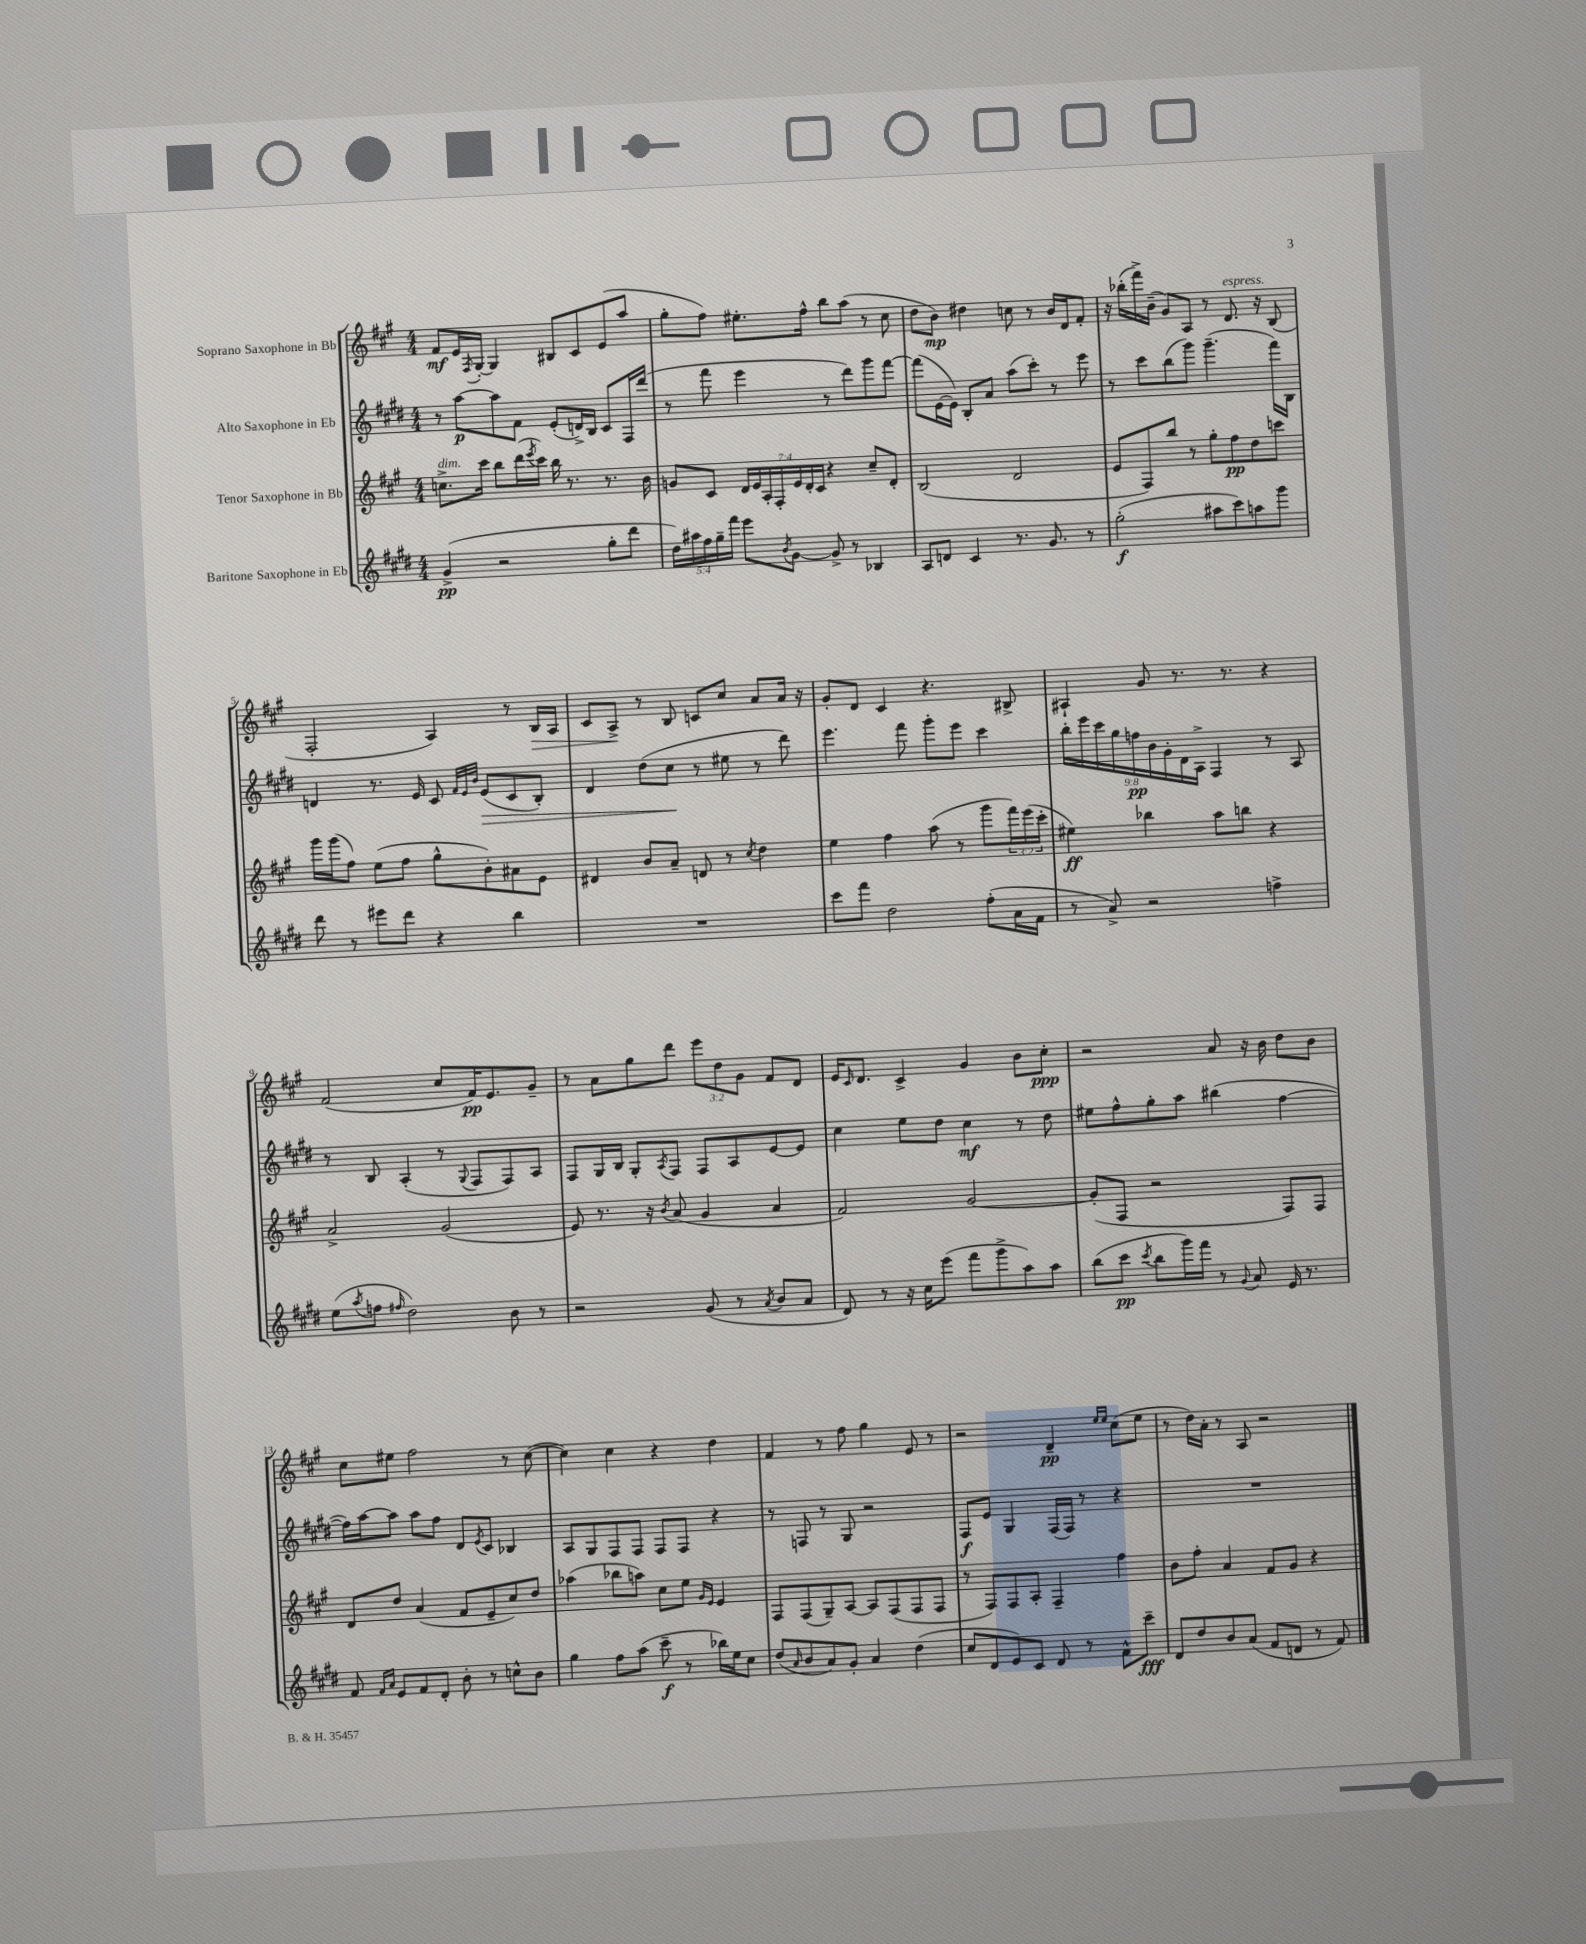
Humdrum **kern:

**kern	**dynam	**kern	**dynam	**kern	**dynam	**kern	**dynam
*part4	*part4	*part3	*part3	*part2	*part2	*part1	*part1
*staff4	*staff4	*staff3	*staff3	*staff2	*staff2	*staff1	*staff1
*I"Baritone Saxophone in Eb	*	*I"Tenor Saxophone in Bb	*	*I"Alto Saxophone in Eb	*	*I"Soprano Saxophone in Bb	*
*clefG2	*	*clefG2	*	*clefG2	*	*clefG2	*
*k[f#c#g#d#]	*	*k[f#c#g#]	*	*k[f#c#g#d#]	*	*k[f#c#g#]	*
*M4/4	*	*M4/4	*	*M4/4	*	*M4/4	*
=1	=1	=1	=1	=1	=1	=1	=1
!	!	!LO:TX:a:i:t=dim.	!	!	!	!	!
(4g#^/	pp	8.ccn^\L	.	8r	.	8f#/L	mf
.	.	.	.	[8aa\L	p	16e/L	.
.	.	.	.	.	.	8qF#/	.
.	.	16ccc#\Jk	.	.	.	[16G#'/JJ	.
2r	.	8bb\L	.	8aa\]	.	4G#/]	.
.	.	(16ddd\L	.	8f#\J	.	.	.
.	.	8qeee/	.	.	.	.	.
.	.	16ccc#\JJ)	.	.	.	.	.
.	.	16bb\	.	(8e'/L	.	8B#X/L	.
.	.	8.r	.	.	.	.	.
.	.	.	.	16dn^/L)	.	8c#/	.
.	.	.	.	16B/JJ	.	.	.
8gg#'\L	.	8.r	.	8c#/L	.	(8e/	.
8ddd#\J	.	.	.	16F#/L	.	8aa/J	.
.	.	16b\	.	(16ddd#/JJ	.	.	.
=2	=2	=2	=2	=2	=2	=2	=2
20dd#\LL)	.	8gn/L	.	8r	.	8gg#'\L	.
20aa#X\	.	.	.	.	.	.	.
20ff#\	.	.	.	.	.	.	.
.	.	8c#/J	.	8fff#\	.	8ff#\J)	.
20gg#~\	.	.	.	.	.	.	.
20fff#\JJ	.	.	.	.	.	.	.
8eee\L	.	28d/LL	.	4eee\	.	8.ee#X'\L	.
.	.	28e/	.	.	.	.	.
.	.	28A'/	.	.	.	.	.
.	.	28F#'/	.	.	.	.	.
8qb/	.	.	.	.	.	.	.
[8g#\J	.	.	.	.	.	.	.
.	.	28e/	.	.	.	.	.
.	.	28d'/	.	.	.	.	.
.	.	.	.	.	.	16ff#^^\Jk	.
.	.	28c#/JJ	.	.	.	.	.
8g#^/]	.	4r	.	8r	.	8bb\L	.
8r	.	.	.	8ddd#\L)	.	(8aa\J	.
4B-X/	.	8cc#~/L	.	8ggg#\	.	8r	.
.	.	8d'/J	.	[8fff#\J	.	8cc#\	.
=3	=3	=3	=3	=3	=3	=3	=3
8A/L	.	(2B/	.	(8fff#\L]	.	8dd\L	.
8dn/J	.	.	.	[16e\L	.	8b\J)	mp
.	.	.	.	16e\JJ])	.	.	.
4c#/	.	.	.	8B'/L	.	4dd#X\	.
.	.	.	.	8a/J	.	.	.
8.r	.	2d/	.	(8aa\L	.	8ccn\	.
.	.	.	.	8ccc#'\J)	.	8r	.
8.g#/	.	.	.	.	.	.	.
.	.	.	.	8r	.	16b/LL	.
.	.	.	.	.	.	16d/J	.
8r	.	.	.	8eee\	.	8f#'/J	.
=4	=4	=4	=4	=4	=4	=4	=4
(2gg#'\	f	8e/L	.	8r	.	16r	.
.	.	.	.	.	.	(16bb-X'\LL	.
.	.	8F#/)	.	8ccc#\L	.	16fff#^\)	.
.	.	.	.	.	.	(16b~\JJ	.
.	.	8bb/J	.	(8bb\	.	8g#/L)	.
.	.	8r	.	8ggg#\J)	.	8A/J	.
8aa#X\L	.	8gg#'\L	.	(4.ggg#~\	.	8r	.
!	!	!	!	!	!	!LO:TX:a:i:t=espress.	!
8ccc#\)	.	8ff#\	pp	.	.	8.d/	.
8aan\	.	8dd\	.	.	.	.	.
.	.	.	.	.	.	16r	.
8ggg#\J	.	8cccn\J	.	16fff#\LL)	.	(8B/	.
.	.	.	.	16B\JJ	.	.	.
!!LO:LB:g=z
=5	=5	=5	=5	=5	=5	=5	=5
8ddd#\	.	16ggg#\LL	.	4dn/	.	2F#'/	.
.	.	(16ggg#\J	.	.	.	.	.
8r	.	8ff#\J)	.	.	.	.	.
8eee#X\L	.	(8ee\L	.	8.r	.	.	.
8ddd#\J	.	8ff#\J	.	.	.	.	.
.	.	.	.	16e/	.	.	.
4r	.	8gg#^^\L	.	8c#/	.	4A/)	.
.	.	.	.	32qqf#/LLL	.	.	.
.	.	.	.	32qqe/	.	.	.
.	.	.	.	32qqb/JJJ	.	.	.
!	!	!	!	!	!LO:HP:b	!	!
.	.	8b'\)	.	(8e/L	>	.	.
4bb\	.	8a#X\	.	8c#/	.	8r	.
!	!	!	!	!	!	!	!LO:HP:b
.	.	8e\J	.	8B'/J)	.	16B/LL	>
.	.	.	.	.	.	16A/JJ	.
=6	=6	=6	=6	=6	=6	=6	=6
1r	.	4d#X/	.	4d#/	.	8c#/L	.
.	.	.	.	.	.	8A^/J	.
.	.	8b/L	.	(8dd#\L	.	8r	]
.	.	8a~/J	.	8cc#\J	.	8B/	.
.	.	8dn/	.	8r	]	8cn/L	.
.	.	8r	.	8ee#X\	.	8cc#/J	.
.	.	8qcc#/	.	.	.	.	.
.	.	4dd\	.	8r	.	8a/L	.
.	.	.	.	8ddd#\)	.	16a/Jk	.
.	.	.	.	.	.	16r	.
=7	=7	=7	=7	=7	=7	=7	=7
8ccc#\L	.	4ee\	.	4.eee\	.	8g#'/L	.
8fff#\J	.	.	.	.	.	8d/J	.
2dd#\	.	4ff#\	.	.	.	4c#/	.
.	.	.	.	8fff#\	.	.	.
.	.	(8aa\	.	8ggg#'\L	.	4.r	.
.	.	8r	.	8eee\J	.	.	.
(8ff#'\L	.	8ggg#\L	.	4ccc#\	.	.	.
16a\L	.	24fff#\L)	.	.	.	8B#X^/	.
.	.	(24eee\	.	.	.	.	.
16f#\JJ	.	.	.	.	.	.	.
.	.	24ccc#'\JJ	.	.	.	.	.
=8	=8	=8	=8	=8	=8	=8	=8
8r	.	4ee#X\)	ff	18bb'\LL	.	4A#X`/	.
.	.	.	.	18eee\	.	.	.
.	.	.	.	18ccc#\	.	.	.
8a^/)	.	.	.	.	.	.	.
.	.	.	.	18gg#\	.	.	.
.	.	.	.	18ffn\	pp	.	.
2r	.	4bb-X\	.	.	.	8g#/	.
.	.	.	.	18b\	.	.	.
.	.	.	.	18g#'\	.	.	.
.	.	.	.	.	.	8.r	.
.	.	.	.	18d#\	.	.	.
.	.	.	.	18A^\JJ	.	.	.
.	.	8aa\L	.	4F#/	.	.	.
.	.	.	.	.	.	8.r	.
.	.	8bbn\J	.	.	.	.	.
4ffn^\	.	4r	.	8r	.	4r	.
.	.	.	.	8A/	.	.	.
!!LO:LB:g=z
=9	=9	=9	=9	=9	=9	=9	=9
(8ee\L	.	2a^/	.	8r	.	(2f#/	.
8qaa/	.	.	.	.	.	.	.
8ffn\J	.	.	.	8B/	.	.	.
16qqff#X/	.	.	.	.	.	.	.
2dd#\)	.	.	.	(4A'/	.	.	.
.	.	(2g#/	.	8r	.	8cc#/L	.
.	.	.	.	8qqG#/	.	.	.
.	.	.	.	8F#/L	.	16f#/K)	pp
.	.	.	.	.	.	8.e/	.
8b\	.	.	.	8F#/)	.	.	.
8r	.	.	.	8A/J	.	8g#~/J	.
=10	=10	=10	=10	=10	=10	=10	=10
2r	.	8e/)	.	8F#/L	.	8r	.
.	.	8.r	.	16G#/L	.	8a\L	.
.	.	.	.	16B/JJ	.	.	.
.	.	.	.	8G#'/L	.	8gg#\	.
.	.	16r	.	.	.	.	.
.	.	8qb/	.	8qA/	.	.	.
.	.	(8a/	.	8F#/J	.	8ddd\J	.
(8g#/	.	4g#/	.	8F#/L	.	12eee\L	.
.	.	.	.	.	.	12dd\	.
8r	.	.	.	8A/	.	.	.
.	.	.	.	.	.	12g#\J	.
8qa/	.	.	.	.	.	.	.
8b/L	.	4a/	.	[8e/	.	8f#/L	.
8a/J	.	.	.	8e/J]	.	8d/J	.
=11	=11	=11	=11	=11	=11	=11	=11
8d#/)	.	2f#/)	.	4cc#\	.	16e/KL	.
.	.	.	.	.	.	16qqc#/	.
.	.	.	.	.	.	8.d/J	.
8r	.	.	.	.	.	.	.
16r	.	.	.	8ee\L	.	4c#^/	.
16cc#\KL	.	.	.	.	.	.	.
(8eee\J	.	.	.	8dd#\J	.	.	.
8fff#\L	.	[2g#/	.	4cc#\	mf	4g#/	.
8ggg#^\	.	.	.	.	.	.	.
8aa\)	.	.	.	8r	.	8b\L	.
8aa\J	.	.	.	8dd#\	.	8cc#'\J	ppp
=12	=12	=12	=12	=12	=12	=12	=12
(8bb\L	.	(8g#'/L]	.	8ee#X\L	.	2r	.
8ccc#\J	pp	8F#/J	.	8ff#^^\	.	.	.
8qccc#/	.	.	.	.	.	.	.
8bb\L	.	2r	.	8gg#'\	.	.	.
16ggg#\L)	.	.	.	8aa\J	.	.	.
16fff#\JJ	.	.	.	.	.	.	.
8r	.	.	.	(4bb#X\	.	8a/	.
8qqg#/	.	.	.	.	.	.	.
8a/	.	.	.	.	.	16r	.
.	.	.	.	.	.	16b\	.
16e/	.	8F#/L)	.	[4ff#\	.	8dd\L	.
8.r	.	.	.	.	.	.	.
.	.	8F#/J	.	.	.	8b\J	.
!!LO:LB:g=z
=13	=13	=13	=13	=13	=13	=13	=13
8f#/	.	8d/L	.	16ff#\LL])	.	8cc#\L	.
.	.	.	.	[16aa\J	.	.	.
16qqf#/LL	.	.	.	.	.	.	.
16qqa/JJ	.	.	.	.	.	.	.
8e/L	.	8dd/J	.	8aa\J]	.	8ee#X\J	.
8f#/	.	(4a/	.	8aa\L	.	2ff#\	.
8d#'/J	.	.	.	8ff#\J	.	.	.
8b'\	.	8f#/L	.	8d#/L	.	.	.
.	.	.	.	8qe/	.	.	.
8r	.	8e~/	.	8c#/J	.	.	.
8ccn^^\L	.	8cc#/)	.	4B-X/	.	8r	.
8b\J	.	8dd/J	.	.	.	([8cc#\	.
=14	=14	=14	=14	=14	=14	=14	=14
4gg#\	.	(4aa-X\	.	8A/L	.	4cc#\])	.
.	.	.	.	8G#/	.	.	.
8ff#\L	.	8bb-X\L	.	8F#/	.	4cc#\	.
(8aa\J	.	8aan\J)	.	8F#/J	.	.	.
8ccc#~\	f	8cc#\L	.	8F#/L	.	4r	.
8r	.	8ee\J	.	8F#/J	.	.	.
.	.	16qqg#/LL	.	.	.	.	.
.	.	16qqe/JJ	.	.	.	.	.
16bb-X\LL)	.	4e/	.	4r	.	4dd\	.
16ee\J	.	.	.	.	.	.	.
8cc#\J	.	.	.	.	.	.	.
=15	=15	=15	=15	=15	=15	=15	=15
(8dd#/L	.	8F#/L	.	8r	.	4f#/	.
16qqa/	.	.	.	.	.	.	.
8b/	.	(8F#/	.	8Fn/	.	.	.
8a/)	.	8G#~/)	.	8r	.	8r	.
8g#'/J	.	[8A/J	.	8G#/	.	8ff#\	.
4a/	.	8A/L]	.	2r	.	4gg#\	.
.	.	(8F#/	.	.	.	.	.
(4dd#\	.	8F#/	.	.	.	8e/	.
.	.	8F#/J	.	.	.	8r	.
=16	=16	=16	=16	=16	=16	=16	=16
8cc#/L	.	8r	.	8F#/L	f	2r	.
8d#/	.	8F#/L)	.	8e/J	.	.	.
8e/)	.	8F#/	.	4G#/	.	.	.
8c#/J	.	8A'/J	.	.	.	.	.
8d#/	.	4F#~/	.	(16F#/LL	.	4d~/	pp
.	.	.	.	16F#/JJ)	.	.	.
8r	.	.	.	8r	.	.	.
.	.	.	.	.	.	16qqee/LL	.
.	.	.	.	.	.	16qqee/JJ	.
8f#^^\L	.	4ff#\	.	4r	.	(8cc#\L	.
8ccc#~\J	fff	.	.	.	.	8ee\J	.
=17	=17	=17	=17	=17	=17	=17	=17
8d#/L	.	8b\L	.	1r	.	8r	.
8dd#/	.	8ff#'\J	.	.	.	16dd\LL)	.
.	.	.	.	.	.	16a'\JJ	.
8b/	.	4a/	.	.	.	8r	.
(8a/J	.	.	.	.	.	8A/	.
8f#/L	.	8f#/L	.	.	.	2r	.
8dn/J	.	8g#/J	.	.	.	.	.
8r	.	4r	.	.	.	.	.
8f#/)	.	.	.	.	.	.	.
==	==	==	==	==	==	==	==
*-	*-	*-	*-	*-	*-	*-	*-
